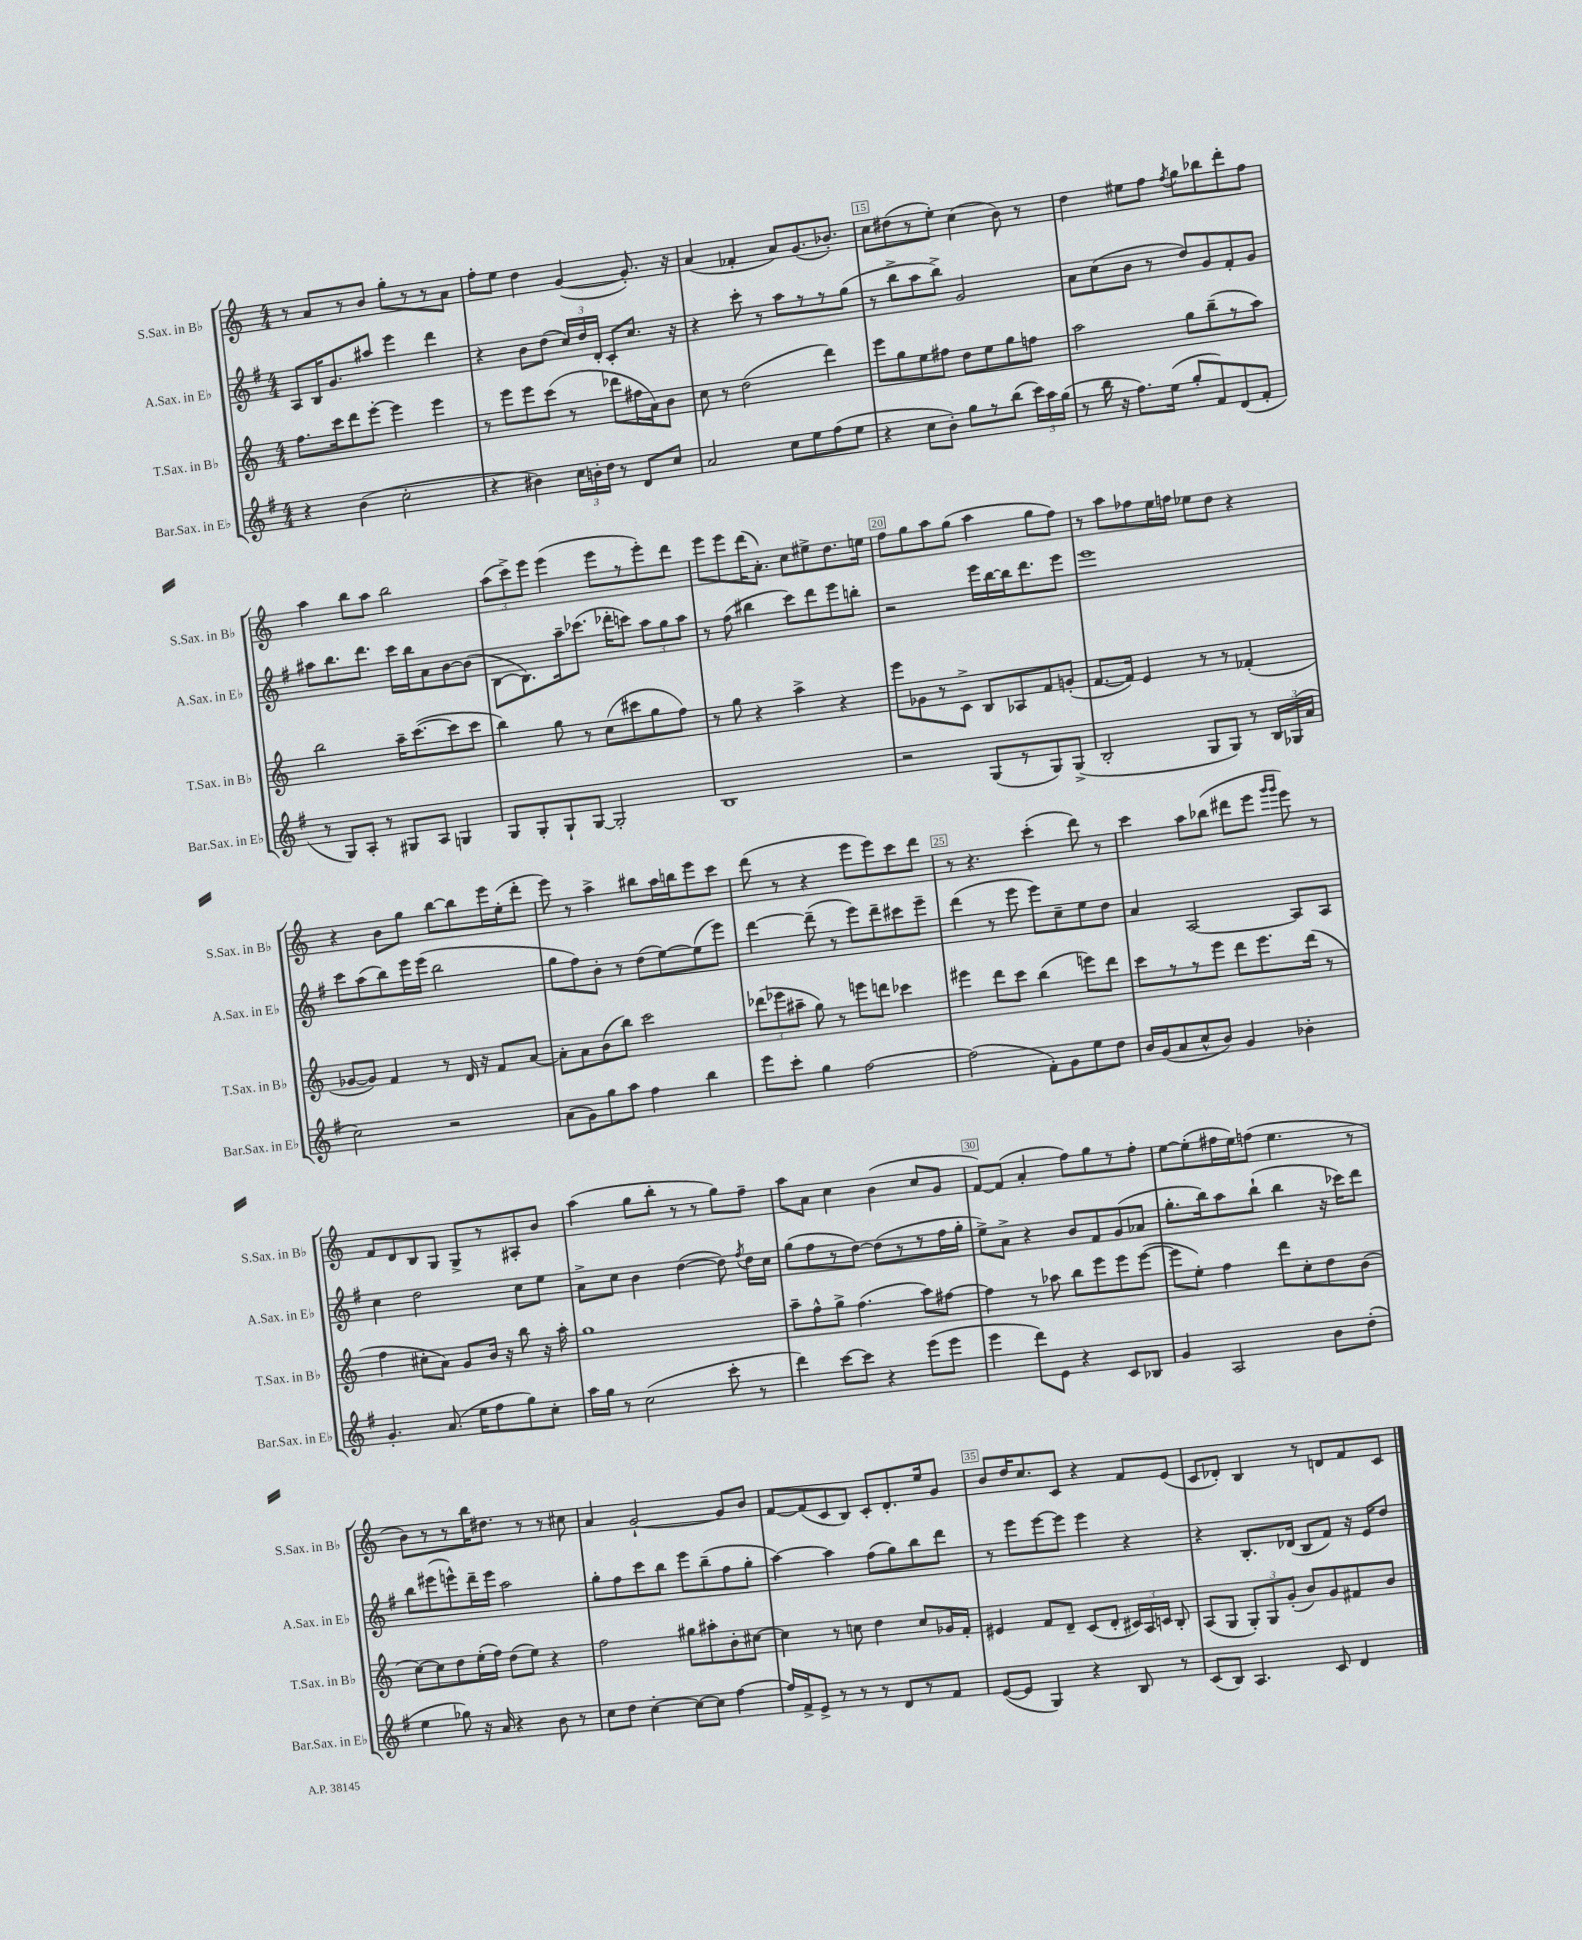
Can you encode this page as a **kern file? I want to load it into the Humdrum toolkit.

**kern	**kern	**kern	**kern
*staff4	*staff3	*staff2	*staff1
*clefG2	*clefG2	*clefG2	*clefG2
*k[f#]	*k[]	*k[f#]	*k[]
*M4/4	*M4/4	*M4/4	*M4/4
4r	8.ff	8A	8r
.	.	16B	8a
.	16ccc	8.g	.
(4b	8ddd	.	8r
.	[8eee'	8aa#	8b
2cc'	4eee]	4eee	8gg'
.	.	.	8r
.	4eee	4ddd	8r
.	.	.	8a
=	=	=	=
4r	8r	4r	8ff'
.	8eee	.	8ee
4b#)	8eee	8b	4dd
.	(8ccc	(8dd	.
24cc	8r	24cc)	([4g
24b'	.	24dd	.
24dd	.	24d'	.
8r	8ddd-	8c'	.
8d	16ff#	8.cc	8.g'])
.	16a)	.	.
8cc	8b	.	.
.	.	16r	16r
=	=	=	=
2a	8cc	4r	(4a
.	8r	.	.
.	(2dd	8ccc'	4f-'
.	.	8r	.
8cc	.	8aa	8a)
8ee	.	8r	(8.g
(8ff#	4ddd)	8r	.
.	.	.	8.b-')
8ee	.	(8gg	.
=	=	=	=
4r	8eee	8r	8cc
.	8gg	8bb^	(8dd#
8cc	8ee	8aa	8r
8b')	8ff#	8bb^)	8ee')
8gg	8dd	2g	(4cc
8r	8ee	.	.
(8bb	8gg	.	8b)
24ccc)	8ff	.	8r
24aa	.	.	.
(24gg	.	.	.
=	=	=	=
8r	2aa	8a	4dd
16bb	.	(8cc	.
16r	.	.	.
8.ff#)	.	8b	8ee#
.	.	8r	8ff
(16ee	.	.	.
.	.	.	8qff
8gg'	8gg	8dd)	8gg
8f#)	(8bb~	8g	8bb-
(8d	8r	8f#'	8ddd'
8f#'	8aa)	8g	8ff
=	=	=	=
8r	2bb	8aa#	4aa
8G)	.	8.bb	.
8A'	.	.	8bb
.	.	8.ddd	.
8r	.	.	8aa
8G#	16aa~	16ccc	2bb
.	([8.ccc	16bb	.
8A	.	8a	.
4G	8ccc]	[8b	.
.	8ccc	(8b]	.
=	=	=	=
8G	4bb)	[8B	(12aa
.	.	.	12ccc^)
8G'	.	8.B])	.
.	.	.	12eee
8G`	8gg	.	(4eee
.	.	16aa~	.
[8G	8r	(8.ccc-	.
2G']	(8cc	.	8eee
.	.	16ddd-'	.
.	8ccc#	8ccc)	8r
.	8gg	12aa	8eee')
.	.	12gg	.
.	8ff)	.	8ddd
.	.	12aa	.
=	=	=	=
1B	8r	8r	8eee
.	8gg	(8ff#	8eee
.	4r	4bb#	(16ddd
.	.	.	8.a')
.	4aa^	8ccc)	8cc
.	.	8ddd	8ee#^
.	4r	8eee	8.dd
.	.	8bb'	.
.	.	.	16ee
=	=	=	=
2r	8eee	2r	8ff
.	8g-	.	8gg
.	8r	.	8aa
.	8c^	.	(8gg
(8G	8B	16eee	4aa
.	.	[16bb	.
8r	8A-	16bb]	.
.	.	8.ddd	.
8G)	8f	.	8gg
(8G^	(8g'	8eee	8ff)
=	=	=	=
2B'	[8.f	1eee	8r
.	.	.	8aa
.	16f])	.	.
.	4e	.	8ff-
.	.	.	16ee
.	.	.	16ff
8G	8r	.	8ee-
8G)	8r	.	8dd
8r	(4f-'	.	4r
24B	.	.	.
(24G-	.	.	.
24a	.	.	.
=	=	=	=
2cc)	[8g-	8ccc	4r
.	8g-])	(8aa	.
.	4f	8bb)	8b
.	.	16eee	8gg
.	.	(16eee	.
2r	8r	2bb	[8bb
.	16d	.	8bb]
.	16r	.	.
.	8f	.	16eee
.	.	.	(16ee'
.	[8a	.	8ddd'
=	=	=	=
(8a	8a']	8gg	8eee)
8g)	8a	8ff#)	8r
8gg	(8b	8b'	4aa^
8aa	8bb)	8r	.
4ff#	2ccc	(8dd	8bb#
.	.	[8ee)	16aa
.	.	.	16bb
4bb	.	(8ee]	8eee
.	.	8eee)	8ccc
=	=	=	=
8eee	(12ddd-	[4ddd	(8ddd
.	12eee-	.	.
8ccc'	.	.	8r
.	12aa#~	.	.
4gg	8gg)	(8ddd~]	4r
.	8r	8r	.
[2ff#	8eee	8eee)	8eee
.	8ddd	8ddd~	8eee)
.	4ccc-	8ccc#	8ccc
.	.	8eee~	8ddd
=	=	=	=
(2ff#]	4eee#	(4ddd	8r
.	.	.	4.r
.	8ddd	8r	.
.	8ccc	8eee	.
8f#')	(4bb	8eee)	(4ccc'
8g	.	8cc~	.
8ee	8eee)	8ee	8ddd)
8dd	8ddd	8dd	8r
=	=	=	=
16b	8ccc	4a	4ccc
(16g	.	.	.
8a	8r	.	.
8cc^^	8r	[2A	8aa
8b)	8eee	.	(8bb-
4g	8ddd	.	8ddd#
.	8.eee	.	8eee
.	.	.	16qqggg
.	.	.	16qqggg
4b-'	.	8A]	8eee)
.	(16ddd	.	.
.	8r	8A	8r
=	=	=	=
4.g'	4ff	4cc	8f
.	.	.	8d
.	8cc#'	2dd	8B
(8.a	8a)	.	8G
.	8g	.	8G^
16ee	.	.	.
8ff#	16b	.	8r
.	16r	.	.
8gg)	8bb	8cc	8A#'
8cc'	16r	8ee	8b
.	16aa'	.	.
=	=	=	=
16aa	1gg	8a^	(4aa
16gg	.	.	.
8r	.	8cc	.
(2cc	.	4b	8gg
.	.	.	8bb'
.	.	([4dd	8r
.	.	.	8r
8ccc'	.	8dd])	8gg)
.	.	8qff#	.
8r	.	16dd	8ff~
.	.	16cc	.
=	=	=	=
4ddd)	8aa~	(8gg	8aa
.	8ff^^	8ff#	8a
[8ccc	8gg^	8r	4cc
8ccc]	(4.ff	[8dd)	.
4r	.	(8dd]	(4b
.	.	8r	.
(8eee	8aa)	8r	8cc
8eee	[8ff#	16ff#	8g
.	.	16gg'	.
=	=	=	=
4eee	4ff#]	8ee^)	[8f)
.	.	8a^	(8f]
8ddd)	8r	4r	4a'
8e	8aa-	.	.
4r	8bb	8b	8ff)
.	8eee	8f#	8gg
8c	8eee	(8g	8r
8B-	([8eee	8a-	8ff'
=	=	=	=
4g	8eee]	8.gg'	[8ee
.	8ee')	.	(8ee']
.	.	16bb)	.
2A	4ff	8aa	16ff#
.	.	.	16ee)
.	.	(8bb`	(8ff
.	8ddd	4bb	4.ee
.	8cc'	.	.
8b	8dd	16r	.
.	.	16ccc-)	.
(8dd'	(8b	8ddd	8r
=	=	=	=
4ee	[8cc)	8bb	8b)
.	8cc]	(8eee#	8r
8gg-)	8dd	8eee^^)	8r
16r	(16ee'	16ddd~	16bb
16a	16ff)	16eee	8.dd#
4r	(8dd	2aa	.
.	8ee)	.	8r
8b	4r	.	8r
8r	.	.	8cc#
=	=	=	=
8cc	2ff	8gg'	4a
8dd	.	8ff#	.
[4cc'	.	8ccc	[2g`
.	.	8bb	.
8cc_	8gg#	8eee	.
8cc]	8aa#'	(8bb~	.
[4ff#	8b'	8ff#	8g]
.	[8cc#	8gg'	8b
=	=	=	=
16ff#]	4cc#]	[4aa)	[8f
16f#^	.	.	.
8e^	.	.	(8f]
8r	8r	4aa]	8c
8r	8cc	.	8B)
8r	4dd	(8ff#	8c'
8d	.	8gg)	8.d'
8r	8cc	8bb	.
.	.	.	16ee
8f#	16g-	8ddd	8g
.	16f'	.	.
=	=	=	=
([8e	4e#	8r	8b
8e]	.	8eee	16dd
.	.	.	8.cc
4G)	8f	[8eee	.
.	8d~	8eee]	8c
4r	(8c	4eee	4r
.	8d'	.	.
8B	24c#)	4r	8f
.	24A	.	.
.	24c	.	.
8r	8B'	.	(8e
=	=	=	=
(8c	(8A	4r	8c
8B)	8G	.	8d-')
4.A	12G')	8.B'	4B
.	12G	.	.
.	(12g'	.	.
.	.	(16d-	.
.	8b)	8B	8r
8c	8g	8f#)	8d
4d	8f#	16r	8f
.	.	16e	.
.	8b	8dd	8c
==	==	==	==
*-	*-	*-	*-
